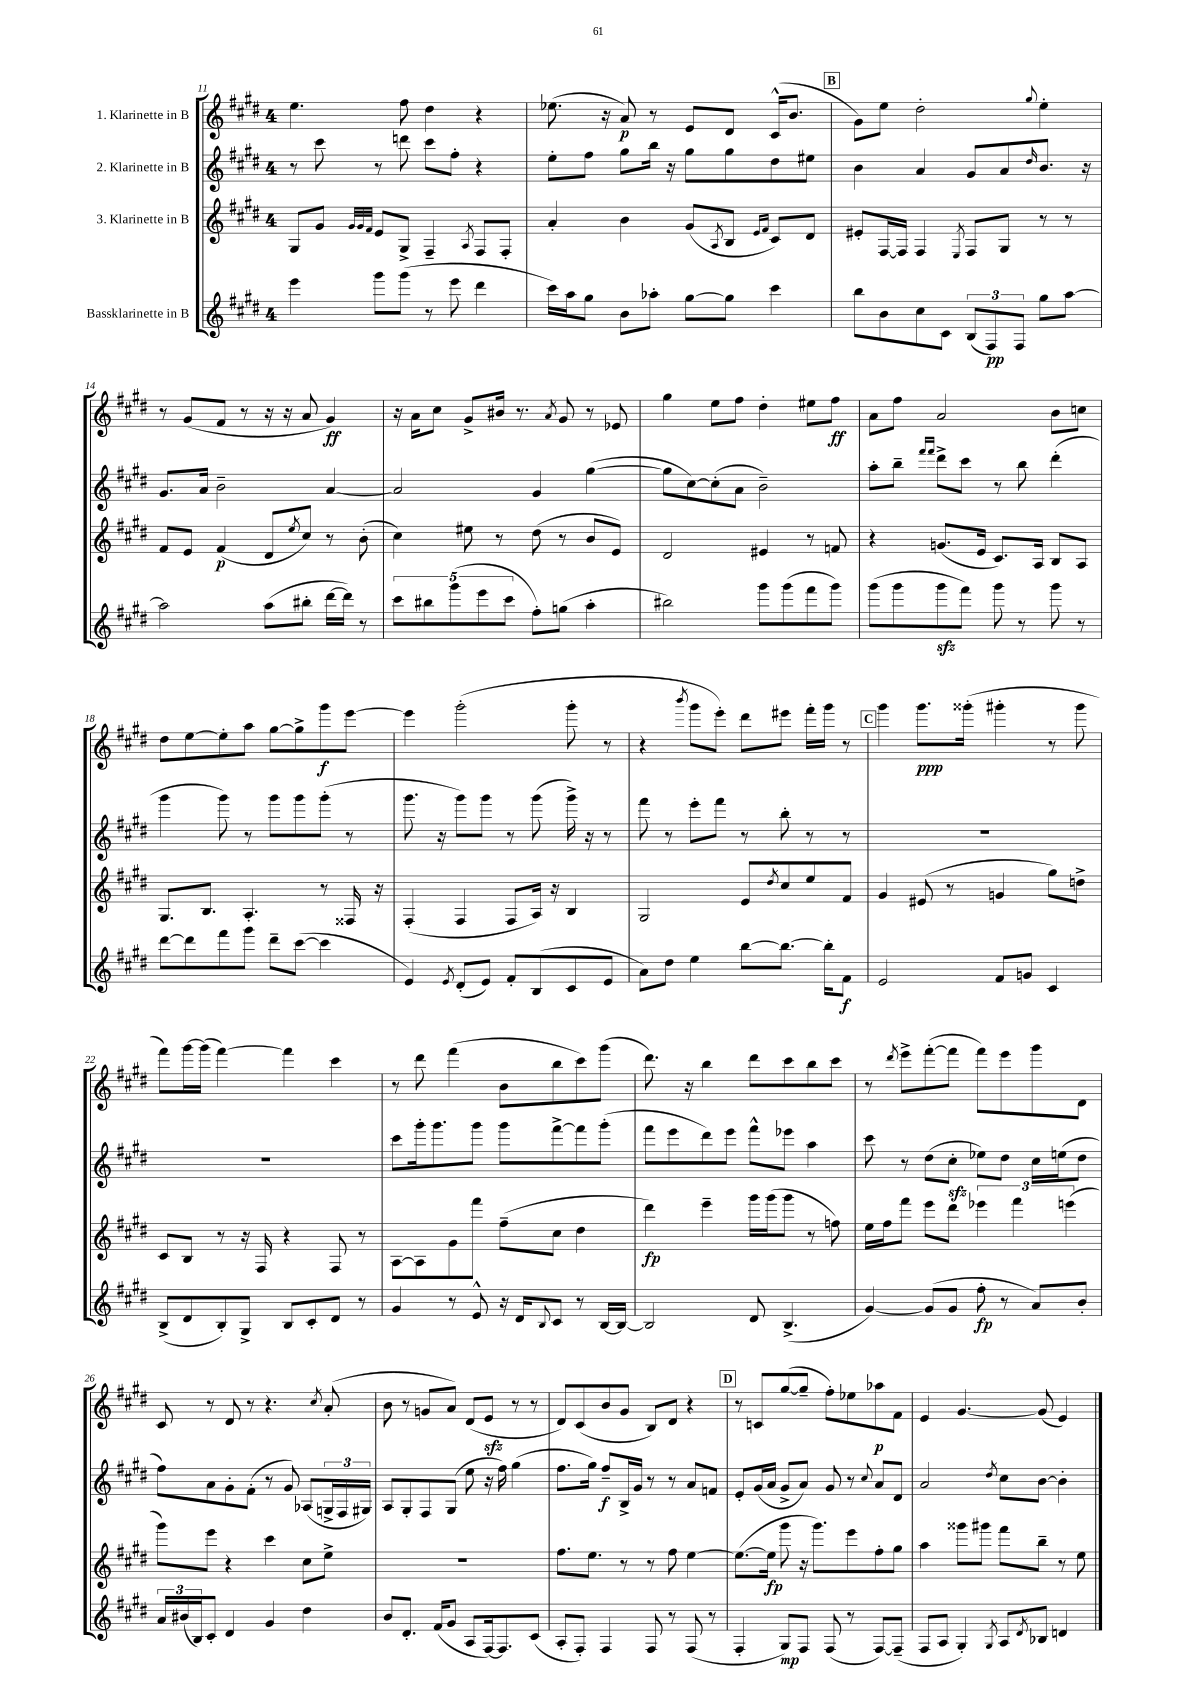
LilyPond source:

<<
\new StaffGroup <<
\new Staff = "s0" \with { instrumentName = "1. Klarinette in B" } {
    \clef treble \key e \major \once \override Staff.TimeSignature.style = #'single-digit \time 4/4
    e''4. fis''8 dis''4 r4 |
    ees''8.( r16 a'8\p) r8 e'8 dis'8 cis'16-^( b'8. |
    \mark \markup { \box "B" } gis'8) e''8 dis''2-. \appoggiatura { gis''8 } e''4-. |
    r8 gis'8( fis'8 r8 r16 r16 a'8 gis'4\ff) |
    r16 a'16 cis''8 gis'8-> bis'16 r8. \acciaccatura { a'8 } gis'8 r8 ees'8 |
    gis''4 e''8 fis''8 dis''4-. eis''8 fis''8\ff |
    a'8 fis''8 a'2 b'8 c''8 |
    dis''8 e''8~ e''8-. a''8 gis''8~ gis''8-> gis'''8\f e'''8~ |
    e'''4 gis'''2-.( gis'''8-. r8 |
    r4 \acciaccatura { b'''8 } gis'''8 e'''8-.) dis'''8 eis'''8 fis'''16-. gis'''16 r8 |
    \mark \markup { \box "C" } gis'''4 gis'''8.\ppp gisis'''16-.( gis'''4-. r8 gis'''8 |
    fis'''8) gis'''16~ gis'''16( fis'''4~) fis'''4 cis'''4 |
    r8 dis'''8 fis'''4( b'8 b''8 cis'''8) gis'''8( |
    dis'''8.) r16 b''4 dis'''8 cis'''8 b''8 cis'''8 |
    r8 \acciaccatura { dis'''8 } e'''8-> fis'''8~-.( fis'''8 fis'''8) e'''8 gis'''8 dis'8 |
    cis'8 r8 dis'8 r8 r4. \acciaccatura { cis''8 } a'8-.( |
    b'8 r8 g'8 a'8) dis'8( e'8\sfz r8 r8 |
    dis'8) cis'8( b'8 gis'8 b8) dis'8 r4 |
    \mark \markup { \box "D" } r8 c'8 gis''8~( gis''8-- fis''8-.) ees''8 aes''8\p fis'8 |
    e'4 gis'4.~ gis'8( e'4) \bar "|." |
}
\new Staff = "s1" \with { instrumentName = "2. Klarinette in B" } {
    \clef treble \key e \major \once \override Staff.TimeSignature.style = #'single-digit \time 4/4
    r8 cis'''8 r8 d'''8 cis'''8 fis''8-. r4 |
    e''8-. fis''8 gis''8 b''16 r16 gis''8 gis''8 dis''8 eis''8 |
    \mark \markup { \box "B" } b'4 a'4 gis'8 a'8 \grace { dis''16 } b'8. r16 |
    gis'8. a'16 b'2-- a'4~ |
    a'2 gis'4 gis''4~( |
    gis''8 cis''8~) cis''8-.( a'8 b'2--) |
    a''8-. b''8-- \grace { fis'''16 fis'''16 } dis'''8-> cis'''8 r8 b''8 dis'''4-.( |
    gis'''4 gis'''8) r8 gis'''8 gis'''8 gis'''8-.( r8 |
    gis'''8. r16 gis'''8) gis'''8 r8 gis'''8( gis'''16->) r16 r8 |
    fis'''8 r8 e'''8-. fis'''8 r8 b''8-. r8 r8 |
    \mark \markup { \box "C" } R1 |
    R1 |
    cis'''8 gis'''16-. gis'''8. gis'''8 gis'''8 fis'''8~-> fis'''8 gis'''8-.( |
    fis'''8 e'''8 dis'''8) e'''8 fis'''8-^ ees'''8 a''4 |
    cis'''8 r8 dis''8( cis''8-.\sfz ees''8) dis''8 cis''16 e''16( dis''8 |
    fis''8) a'8 gis'8-. fis'8-.( r8 gis'8) aes8( \tuplet 3/2 { g16-> fis16 gis16) } |
    a8 gis8-. fis8 gis8( e''8 r16 fis''16) gis''4( |
    fis''8. gis''16) fis''8--\f b16-> gis'16 r8 r8 a'8 f'8 |
    \mark \markup { \box "D" } e'8-. gis'16( a'16 gis'8-> a'8) gis'8 r8 \appoggiatura { cis''8 } a'8 dis'8 |
    a'2 \acciaccatura { dis''8 } cis''8 b'8~ b'4-. \bar "|." |
}
\new Staff = "s2" \with { instrumentName = "3. Klarinette in B" } {
    \clef treble \key e \major \once \override Staff.TimeSignature.style = #'single-digit \time 4/4
    gis8 gis'8 \grace { gis'32 gis'32 fis'32 } e'8 gis8-> fis4-- \acciaccatura { a8 } fis8 fis8-. |
    a'4-. b'4 gis'8( \acciaccatura { a8 } b8 \grace { e'16 fis'16 } cis'8) dis'8 |
    \mark \markup { \box "B" } eis'8-. fis16~ fis16 fis4 \acciaccatura { e8 } fis8 gis8 r8 r8 |
    fis'8 e'8 fis'4\p( dis'8 \acciaccatura { e''8 } cis''8) r8 b'8-.( |
    cis''4) eis''8 r8 dis''8( r8 b'8 e'8) |
    dis'2 eis'4 r8 f'8 |
    r4 g'8.( e'16 cis'8.) a16 b8 a8 |
    gis8. b8. a4.-. r8 fisis16 r16 |
    fis4-.( fis4 fis8 a16) r16 b4 |
    gis2 e'8 \acciaccatura { dis''8 } cis''8 e''8 fis'8 |
    \mark \markup { \box "C" } gis'4 eis'8( r8 g'4 gis''8) d''8-> |
    cis'8 b8 r8 r16 fis16 r4 fis8 r8 |
    a8~ a8 gis'8 fis'''8 fis''8--( cis''8 dis''4 |
    dis'''4\fp) e'''4-- gis'''16 gis'''16( gis'''8 r8 f''8) |
    e''16 fis''16 fis'''8 e'''8 dis'''8 \tuplet 3/2 { ees'''4 fis'''4 e'''4( } |
    gis'''8) e'''8 r4 cis'''4 cis''8 e''8-> |
    R1 |
    fis''8. e''8. r8 r8 fis''8 e''4~ |
    \mark \markup { \box "D" } e''8.~( e''16\fp gis'''8 r16 gis'''8.) e'''8 fis''8-. gis''8 |
    a''4 gisis'''8 gis'''8 fis'''8 b''8-- r8 e''8 \bar "|." |
}
\new Staff = "s3" \with { instrumentName = "Bassklarinette in B" } {
    \clef treble \key e \major \once \override Staff.TimeSignature.style = #'single-digit \time 4/4
    e'''4 gis'''8 gis'''8( r8 e'''8 dis'''4 |
    cis'''16) a''16 gis''8 b'8 aes''8-. gis''8~ gis''8 cis'''4 |
    \mark \markup { \box "B" } b''8 b'8 cis''8 cis'8 \tuplet 3/2 { b8( fis8\pp) fis8 } gis''8 a''8~ |
    a''2 a''8( bis''8-. dis'''16~ dis'''16) r8 |
    \tuplet 5/4 { cis'''8 bis''8 gis'''8( e'''8 cis'''8 } fis''8-.) g''8( a''4-. |
    bis''2) gis'''8 gis'''8( fis'''8 gis'''8) |
    gis'''8( gis'''8 gis'''8\sfz fis'''8) gis'''8 r8 gis'''8 r8 |
    dis'''8~ dis'''8 fis'''8 gis'''8 dis'''8-- cis'''8~( cis'''4 |
    e'4) \acciaccatura { e'8 } dis'8-.( e'8) fis'8-. b8( cis'8 e'8 |
    a'8) dis''8 e''4 b''8~ b''8.~ b''16-. fis'8\f |
    \mark \markup { \box "C" } e'2 fis'8 g'8 cis'4 |
    b8->( dis'8 b8-.) gis8-> b8 cis'8-. dis'8 r8 |
    gis'4 r8 e'8-^ r16 dis'16 \appoggiatura { b8 } cis'8 r8 b16~ b16~ |
    b2 dis'8 b4.->( |
    gis'4~) gis'8( gis'8 fis''8-.\fp r8 a'8) b'8-. |
    \tuplet 3/2 { a'16 bis'16( b16) } cis'8-. dis'4 gis'4 dis''4 |
    b'8 dis'8.-. fis'16( gis'8 a8 fis16~) fis8. cis'8( |
    a8-. fis8-.) fis4 fis8 r8 fis8( r8 |
    \mark \markup { \box "D" } fis4-. gis8\mp) fis8 fis8( r8 fis8~) fis8--( |
    fis8 a8 gis4-.) \acciaccatura { gis8 } a8 \acciaccatura { dis'8 } bes8 d'4 \bar "|." |
}
>>
>>
\layout { \context { \Score currentBarNumber = #11 } }
